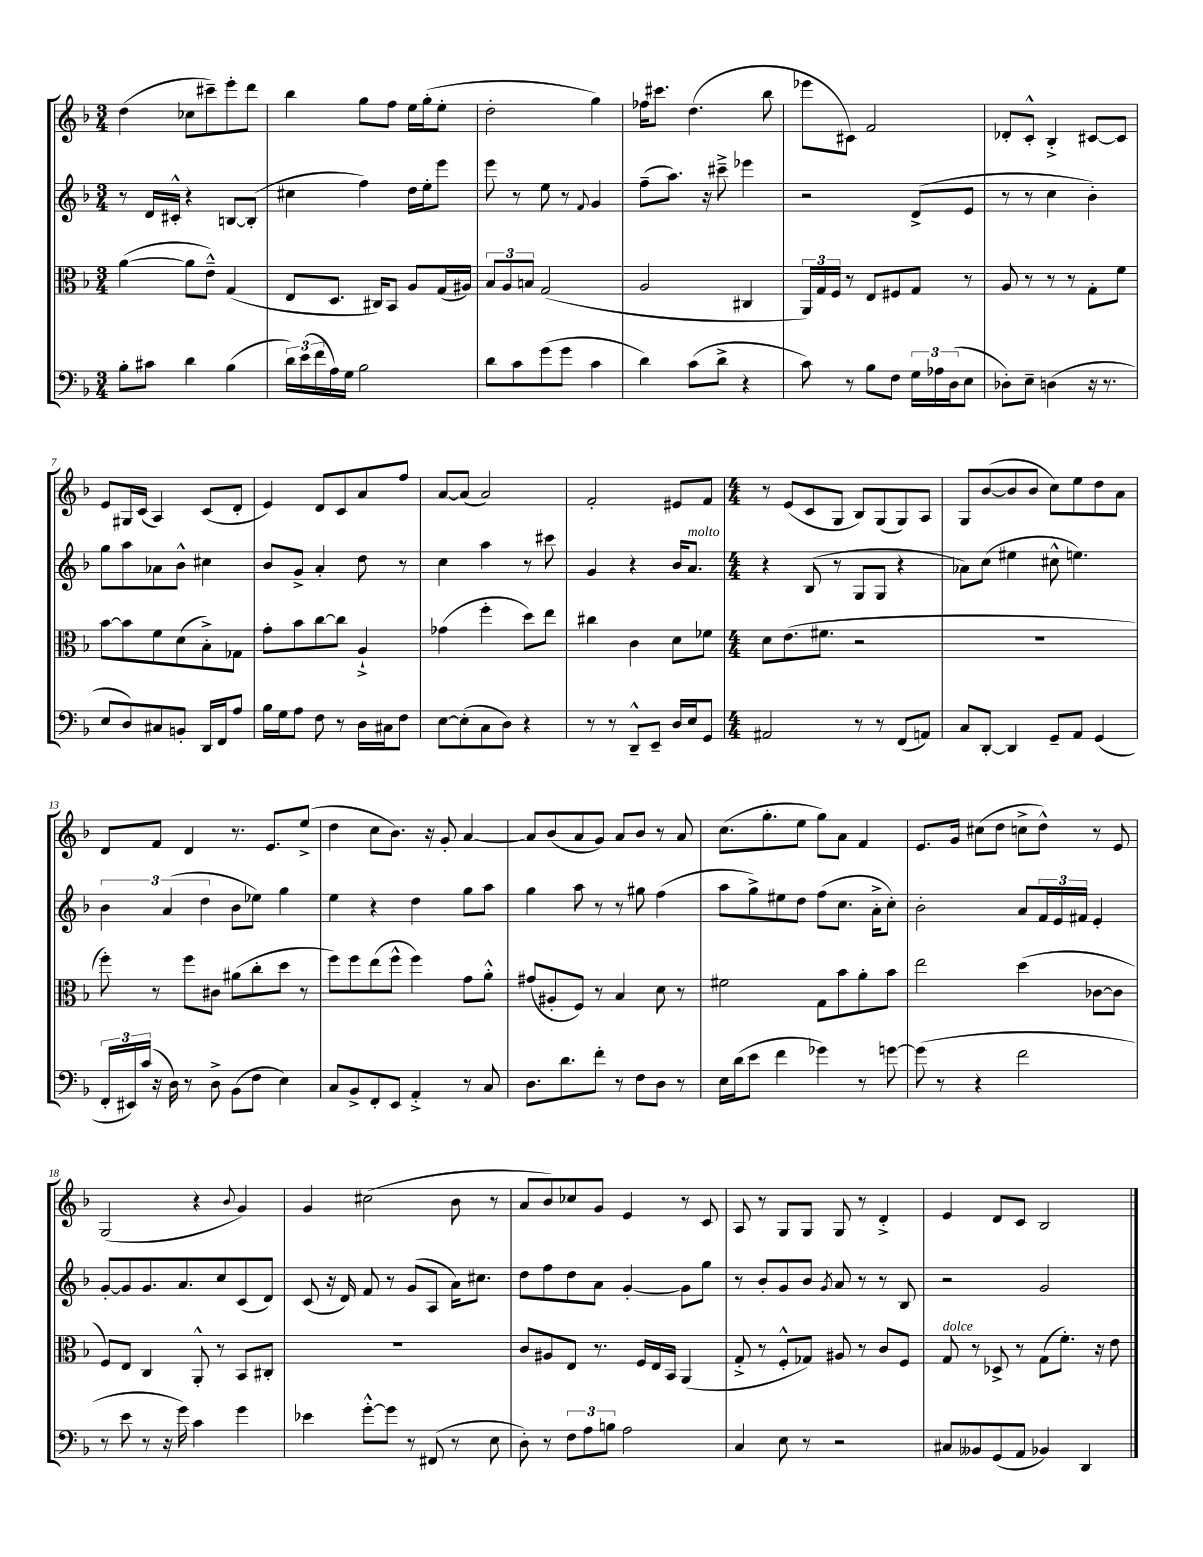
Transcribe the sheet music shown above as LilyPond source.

<<
\new StaffGroup <<
\new Staff = "s0" {
    \clef treble \key f \major \numericTimeSignature \time 3/4
    d''4( ces''8 cis'''8--) e'''8-. d'''8 |
    bes''4 g''8 f''8 e''16 g''16-.( e''8-. |
    d''2-. g''4) |
    fes''16 cis'''8. d''4.( bes''8 |
    ees'''8 cis'8) f'2 |
    des'8-. c'8-.-^ bes4-.-> cis'8~ cis'8 |
    e'8 gis16 c'16( a4) c'8( d'8-. |
    e'4) d'8 c'8 a'8 f''8 |
    a'8~ a'8( a'2) |
    f'2-. eis'8 f'8 |
    \numericTimeSignature \time 4/4 r8 e'8( c'8 g8 bes8) g8( g8) a8 |
    g8 bes'8~( bes'8 bes'8 c''8) e''8 d''8 a'8 |
    d'8 f'8 d'4 r8. e'8. e''8->( |
    d''4 c''8 bes'8.) r16 g'8-. a'4~ |
    a'8 bes'8( a'8 g'8) a'8 bes'8 r8 a'8 |
    c''8.( g''8.-. e''8 g''8) a'8 f'4 |
    e'8. g'16 cis''8( d''8 c''8-> d''8-^) r8 e'8 |
    g2( r4 \appoggiatura { bes'8 } g'4) |
    g'4 cis''2( bes'8 r8 |
    a'8 bes'8) ces''8 g'8 e'4 r8 c'8 |
    a8 r8 g8 g8 g8 r8 d'4-.-> |
    e'4 d'8 c'8 bes2 \bar "|." |
}
\new Staff = "s1" {
    \clef treble \key f \major \numericTimeSignature \time 3/4
    r8 d'16 cis'16-.-^ r4 b8~ b8-.( |
    cis''4 f''4) d''16 e''16-. e'''8 |
    e'''8 r8 e''8 r8 \appoggiatura { f'8 } g'4 |
    f''8--( a''8.) r16 cis'''8---> ees'''4 |
    r2 d'8->( e'8 |
    r8 r8 c''4 bes'4-.) |
    g''8 a''8 aes'8 bes'8-^ cis''4 |
    bes'8 g'8-> a'4-. d''8 r8 |
    c''4 a''4 r8 cis'''8 |
    g'4 r4 bes'16 a'8.^\markup { \italic "molto" } |
    \numericTimeSignature \time 4/4 r4 bes8( r8 g8 g8 r4 |
    aes'8) c''8( eis''4 cis''8-^ e''4.) |
    \tuplet 3/2 { bes'4 a'4( d''4 } bes'8 ees''8) g''4 |
    e''4 r4 d''4 g''8 a''8 |
    g''4 a''8 r8 r8 gis''8 f''4( |
    a''8 g''8->) eis''8 d''8 f''8( c''8. a'16-.-> c''8-.) |
    bes'2-. a'8 \tuplet 3/2 { f'16 e'16 fis'16 } e'4-. |
    g'8~-. g'8 g'8. a'8. c''8 c'8( d'8) |
    c'8( r16 d'16) f'8 r8 g'8( a8 a'16) cis''8. |
    d''8 f''8 d''8 a'8 g'4~-. g'8 g''8 |
    r8 bes'8-. g'8 bes'8 \acciaccatura { g'8 } a'8 r8 r8 bes8 |
    r2 g'2 \bar "|." |
}
\new Staff = "s2" {
    \clef alto \key f \major \numericTimeSignature \time 3/4
    a'4~( a'8 e'8---^) g4( |
    e8 d8. cis16) bes,8 a8 g16( ais16) |
    \tuplet 3/2 { bes8 a8 b8 } g2( |
    a2 cis4 |
    \tuplet 3/2 { a,16) g16 f16 } r8 e8 fis8 g8 r8 |
    a8 r8 r8 r8 g8-. f'8 |
    bes'8~ bes'8 f'8 d'8( bes8-.->) ges8 |
    g'8-. bes'8 c''8~ c''8 a4-!-> |
    ges'4( f''4-. d''8) e''8 |
    cis''4 c'4 d'8 fes'8 |
    \numericTimeSignature \time 4/4 d'8 e'8.( fis'8. r2 |
    R1 |
    f''8-.) r8 f''8 cis'8 ais'8( c''8-. d''8 r8 |
    f''8) f''8 e''8( f''8-^ f''4) g'8 a'8-.-^ |
    gis'8( ais8-. f8) r8 bes4 d'8 r8 |
    fis'2 g8 bes'8 a'8-. bes'8 |
    e''2 d''4( ces'8~ ces'8 |
    f8) e8 c4 a,8-.-^ r8 bes,8 cis8-. |
    r1 |
    c'8 ais8 e8 r8. f16 e16 bes,16 a,4( |
    g8-.-> r8 f8-.-^ ges8) ais8 r8 c'8 f8 |
    g8^\markup { \italic "dolce" } r8 des8-> r8 g8( f'8.-.) r16 e'8 \bar "|." |
}
\new Staff = "s3" {
    \clef bass \key f \major \numericTimeSignature \time 3/4
    bes8-. cis'8 d'4 bes4( |
    \tuplet 3/2 { d'16) e'16( f'16 } a16) g16 bes2 |
    d'8 c'8 g'8( g'8 c'4 |
    d'4) c'8( d'8-> r4 |
    c'8) r8 bes8 f8 \tuplet 3/2 { g16 aes16 d16( } e8 |
    des8-.) e8-- d4( r16 r8. |
    e8 d8) cis8 b,8-. d,16 f,16 a8 |
    bes16 g16 a8 f8 r8 d16 cis16 f8 |
    e8~ e8-.( c8 d8) r4 |
    r8 r8 d,8---^ e,8-- d16 e16 g,8 |
    \numericTimeSignature \time 4/4 ais,2 r8 r8 f,8( a,8) |
    c8 d,8~-. d,4 g,8-- a,8 g,4( |
    \tuplet 3/2 { f,16-. eis,16) c'16( } r16 d16) r8 d8-> bes,8( f8 e4) |
    c8 bes,8-> f,8-. e,8 a,4-.-> r8 c8 |
    d8. d'8. f'8-. r8 f8 d8 r8 |
    e16 d'16( e'8 f'4 ges'4) r8 g'8~ |
    g'8( r8 r4 f'2 |
    r8 e'8 r8 r16 g'16) c'4 g'4 |
    ees'4 g'8~-.-^ g'8 r8 fis,8( r8 e8 |
    d8-.) r8 \tuplet 3/2 { f8 a8 b8 } a2 |
    c4 e8 r8 r2 |
    cis8 beses,8 g,8( a,8 bes,4) d,4 \bar "|." |
}
>>
>>
